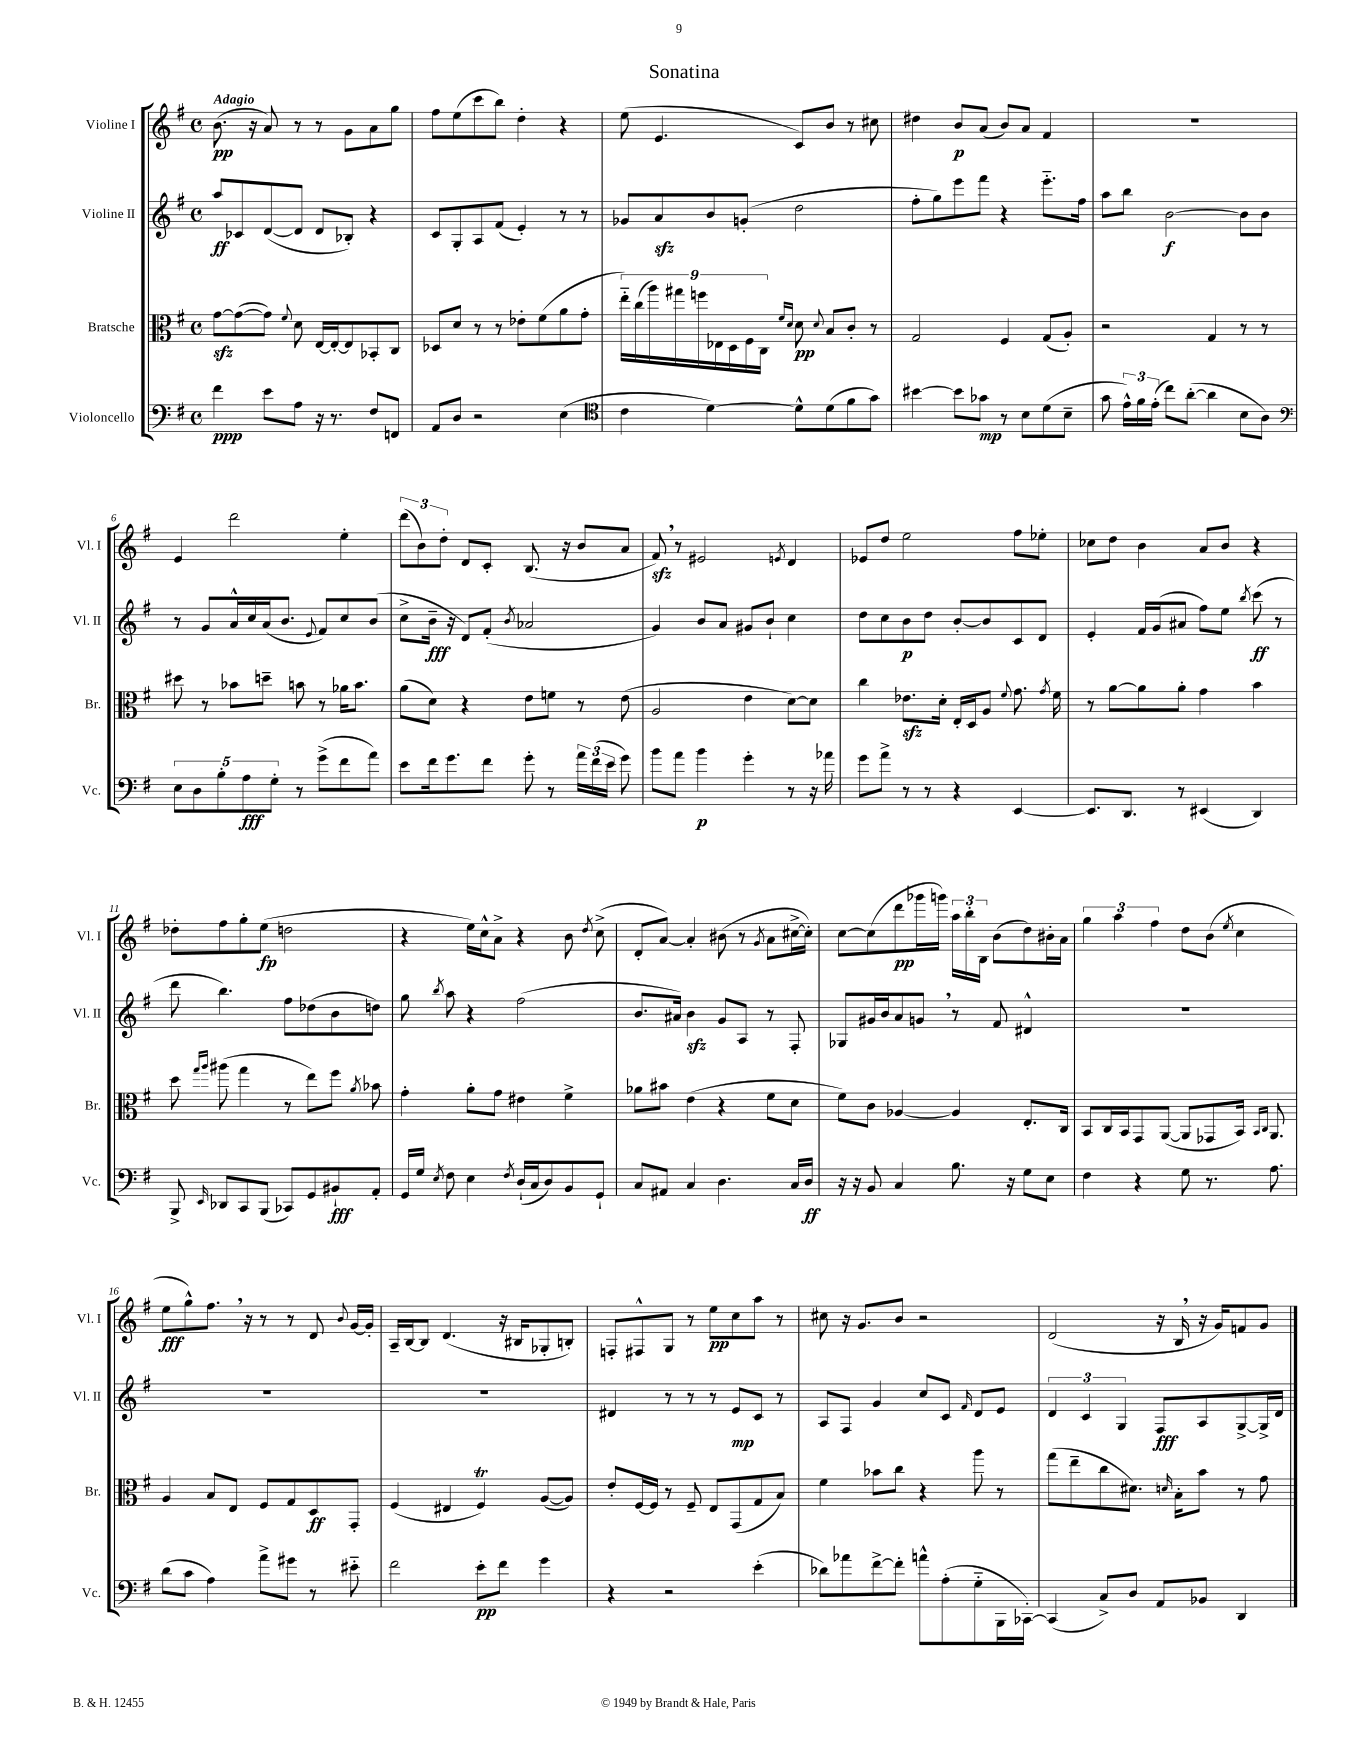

**kern	**kern	**kern	**kern
*staff4	*staff3	*staff2	*staff1
*clefF4	*clefC3	*clefG2	*clefG2
*k[f#]	*k[f#]	*k[f#]	*k[f#]
*M4/4	*M4/4	*M4/4	*M4/4
*met(c)	*met(c)	*met(c)	*met(c)
4f#	[8g	8aa	(8.b
.	(8g_	8c-	.
.	.	.	16r
8e	8g])	([8d	8a)
.	8qqf#	.	.
8A	8d	8d]	8r
16r	[16E	8d	8r
8.r	16E'_	.	.
.	8E]	8B-')	8g
8F#	8BB-'	4r	8a
8FF	8C	.	8gg
=	=	=	=
8AA	8D-	8c	8ff#
8D	8d	8G'	(8ee
2r	8r	8A	8ccc
.	8r	(8f#	8bb)
.	8e-'	4e')	4dd'
.	(8f#	.	.
(4E	8a	8r	4r
.	8g'	8r	.
=	=	=	=
*clefC4	*	*	*
4c	18ee'~)	8g-	(8ee
.	(18cc	.	.
.	18aa)	.	.
.	.	8a	4.e
.	18gg#	.	.
.	18ff	.	.
[4d)	.	8b	.
.	18E-	.	.
.	18D	.	.
.	.	(8g'	.
.	18F#	.	.
.	18C	.	.
.	16qqf#	.	.
.	16qqd	.	.
8d^^]	8d	2dd	8c)
.	8qqd	.	.
(8d	8B	.	8b
8f#	8c'	.	8r
8g)	8r	.	8cc#
=	=	=	=
[4b#	2G	8ff#'	4dd#
.	.	8gg)	.
8b#]	.	8eee	8b
8g-	.	8fff#	(8a
8r	4F#	4r	8b)
8B	.	.	8a
(8d	(8G	8.eee'~	4f#
8B~	8A')	.	.
.	.	16ff#	.
=	=	=	=
8g	2r	8aa	1r
24e^^)	.	8bb	.
24f#	.	.	.
(24e'	.	.	.
8cc)	.	[2b	.
([8a'	.	.	.
4a]	4G	.	.
8B	8r	8b]	.
8A)	8r	8b	.
=	=	=	=
*clefF4	*	*	*
10E	8dd#	8r	4e
10D	.	.	.
.	8r	8g	.
10B'	.	.	.
.	8b-	16a^^	2ddd
10A	.	.	.
.	.	16cc	.
.	8dd~	(16a	.
10G'	.	.	.
.	.	8.b	.
8r	8b	.	.
.	.	8qqe	.
(8g^	8r	8f#)	.
8f#	16a-	8cc	4ee'
.	8.b	.	.
8a)	.	(8b	.
=	=	=	=
8e	(8a	8cc^	(12ddd
.	.	.	12b)
16f#	8d)	16b~	.
.	.	.	12dd'
8.g	.	16r	.
.	4r	8d)	8d
8f#	.	(8f#'	8c'
.	.	8qb	.
8g'	8e	2a-	(8.B
8r	8f	.	.
.	.	.	16r
24a	8r	.	8b
(24f#	.	.	.
24e	.	.	.
8g)	(8e	.	8a
=	=	=	=
8b	2A	4g)	8f#)
8a	.	.	8r
4b	.	8b	2e#
.	.	8a	.
4g'	4e	8g#	.
.	.	8b`	.
.	.	.	8qe
8r	[8d)	4cc	4d
16r	8d]	.	.
16a-	.	.	.
=	=	=	=
8g	4cc	8dd	8e-
8a^	.	8cc	8dd
8r	8.e-	8b	2ee
8r	.	8dd	.
.	16d'	.	.
4r	16E'	[8b'	.
.	16D	.	.
.	8A	8b]	.
.	8qqf#	.	.
[4EE	8.g	8c	8ff#
.	.	8d	8ee-'
.	8qg	.	.
.	16f#	.	.
=	=	=	=
8.EE]	8r	4e'	8cc-
.	[8a	.	8dd
8.DD	.	.	.
.	8a]	16f#	4b
.	.	(16g	.
8r	8a'	8a#	.
(4EE#	4g	8ff#)	8a
.	.	8ee	8b
.	.	8qbb	.
4DD)	4b	(8ccc	4r
.	.	8r	.
=	=	=	=
8BBB^	8dd	8ddd	8dd-'
.	16qqgg	.	.
16qqEE	16qqaa	.	.
8DD-	(8aa#	4.bb)	8ff#
8CC	4gg	.	8gg'
(8BBB	.	.	(8ee
8CC-)	8r	8ff#	2dd
8GG	8ee)	(8dd-	.
8BB#`	8ff#	8b	.
.	8qa	.	.
8AA'	8b-	8dd)	.
=	=	=	=
16GG	4g'	8gg	4r
16G	.	.	.
8qE	.	8qbb	.
8F#	.	8aa	.
4E	8a'	4r	16ee)
.	.	.	16cc^^
.	8g	.	8a^
8qF#	.	.	.
(16D`	4e#	(2ff#	4r
16C	.	.	.
8D)	.	.	.
8BB	4f#^	.	8b
.	.	.	8qdd
8GG`	.	.	(8cc^
=	=	=	=
8C	8a-	8.b	8d'
8AA#	8b#	.	[8a)
.	.	16a#)	.
4C	(4e	4b	4a']
4.D	4r	8g	(8b#
.	.	8A	8r
.	.	.	8qg
.	8f#	8r	8a
16C	8d	8F#'	[16cc#^
16D	.	.	16cc#'])
=	=	=	=
16r	8f#)	8G-	[8cc
16r	.	.	.
8BB	8c	16g#	(8cc]
.	.	16b	.
4C	[4A-	8a	8ddd
.	.	8g	16ggg-
.	.	.	16ggg)
8.B	4A-]	8r	24aa
.	.	.	24bb'
.	.	.	24B
.	.	8f#	(8b
16r	.	.	.
8G	8.E'	4d#^^	8dd)
8E	.	.	16b#'
.	16C	.	16a
=	=	=	=
4F#	8BB	1r	6gg
.	16C	.	.
.	.	.	6aa
.	16BB	.	.
4r	8GG	.	.
.	.	.	6ff#
.	([8AA	.	.
8G	8AA]	.	8dd
8.r	8GG-	.	(8b
.	.	.	8qee
.	16BB)	.	4cc
.	16qqBB	.	.
.	16qqC	.	.
8.A	8.AA	.	.
=	=	=	=
(8d	4A	1r	8ee
8c	.	.	8gg^^)
4A)	8B	.	8.ff#
.	8E	.	.
.	.	.	16r
8a^	8F#	.	8r
8g#	8G	.	8r
8r	8D	.	8d
.	.	.	8qqb
8e#'~	8GG'	.	[16g
.	.	.	16g']
=	=	=	=
2f#	(4F#	1r	16A~
.	.	.	[16B
.	.	.	8B]
.	4E#	.	(4.d
8e'	4F#)	.	.
8f#	.	.	16r
.	.	.	16B#
4g	([8A	.	8G-'
.	8A])	.	8B')
=	=	=	=
4r	8e'	4d#	8F'
.	[16F#	.	8F#^^
.	16F#]	.	.
2r	8r	8r	8G
.	8F#~	8r	8r
.	8E	8r	8ee
.	(8GG	8e	8cc
(4e'	8G	8c	8aa
.	8B)	8r	8r
=	=	=	=
8d-)	4f#	8A	8cc#
8a-	.	8F#	16r
.	.	.	8.g
[8f#^	8b-	4g	.
8f#']	8cc	.	8b
8a^^	4r	8cc	2r
(8A'	.	8c	.
.	.	16qqf#	.
8G'~	8aa	8d	.
16BBB	8r	8e	.
[16CC-')	.	.	.
=	=	=	=
(4CC-]	(8gg	6d	(2d
.	8ee~	.	.
.	.	6c	.
8C^)	8cc	.	.
.	.	6G	.
8D	8.d#)	.	.
8AA	.	8F#	16r
.	16qqd	.	.
.	16B'	.	16B
8BB-	8b	8A	16r
.	.	.	16g)
4DD	8r	[8G^	8f
.	8g	16G^]	8g
.	.	16d	.
==	==	==	==
*-	*-	*-	*-
